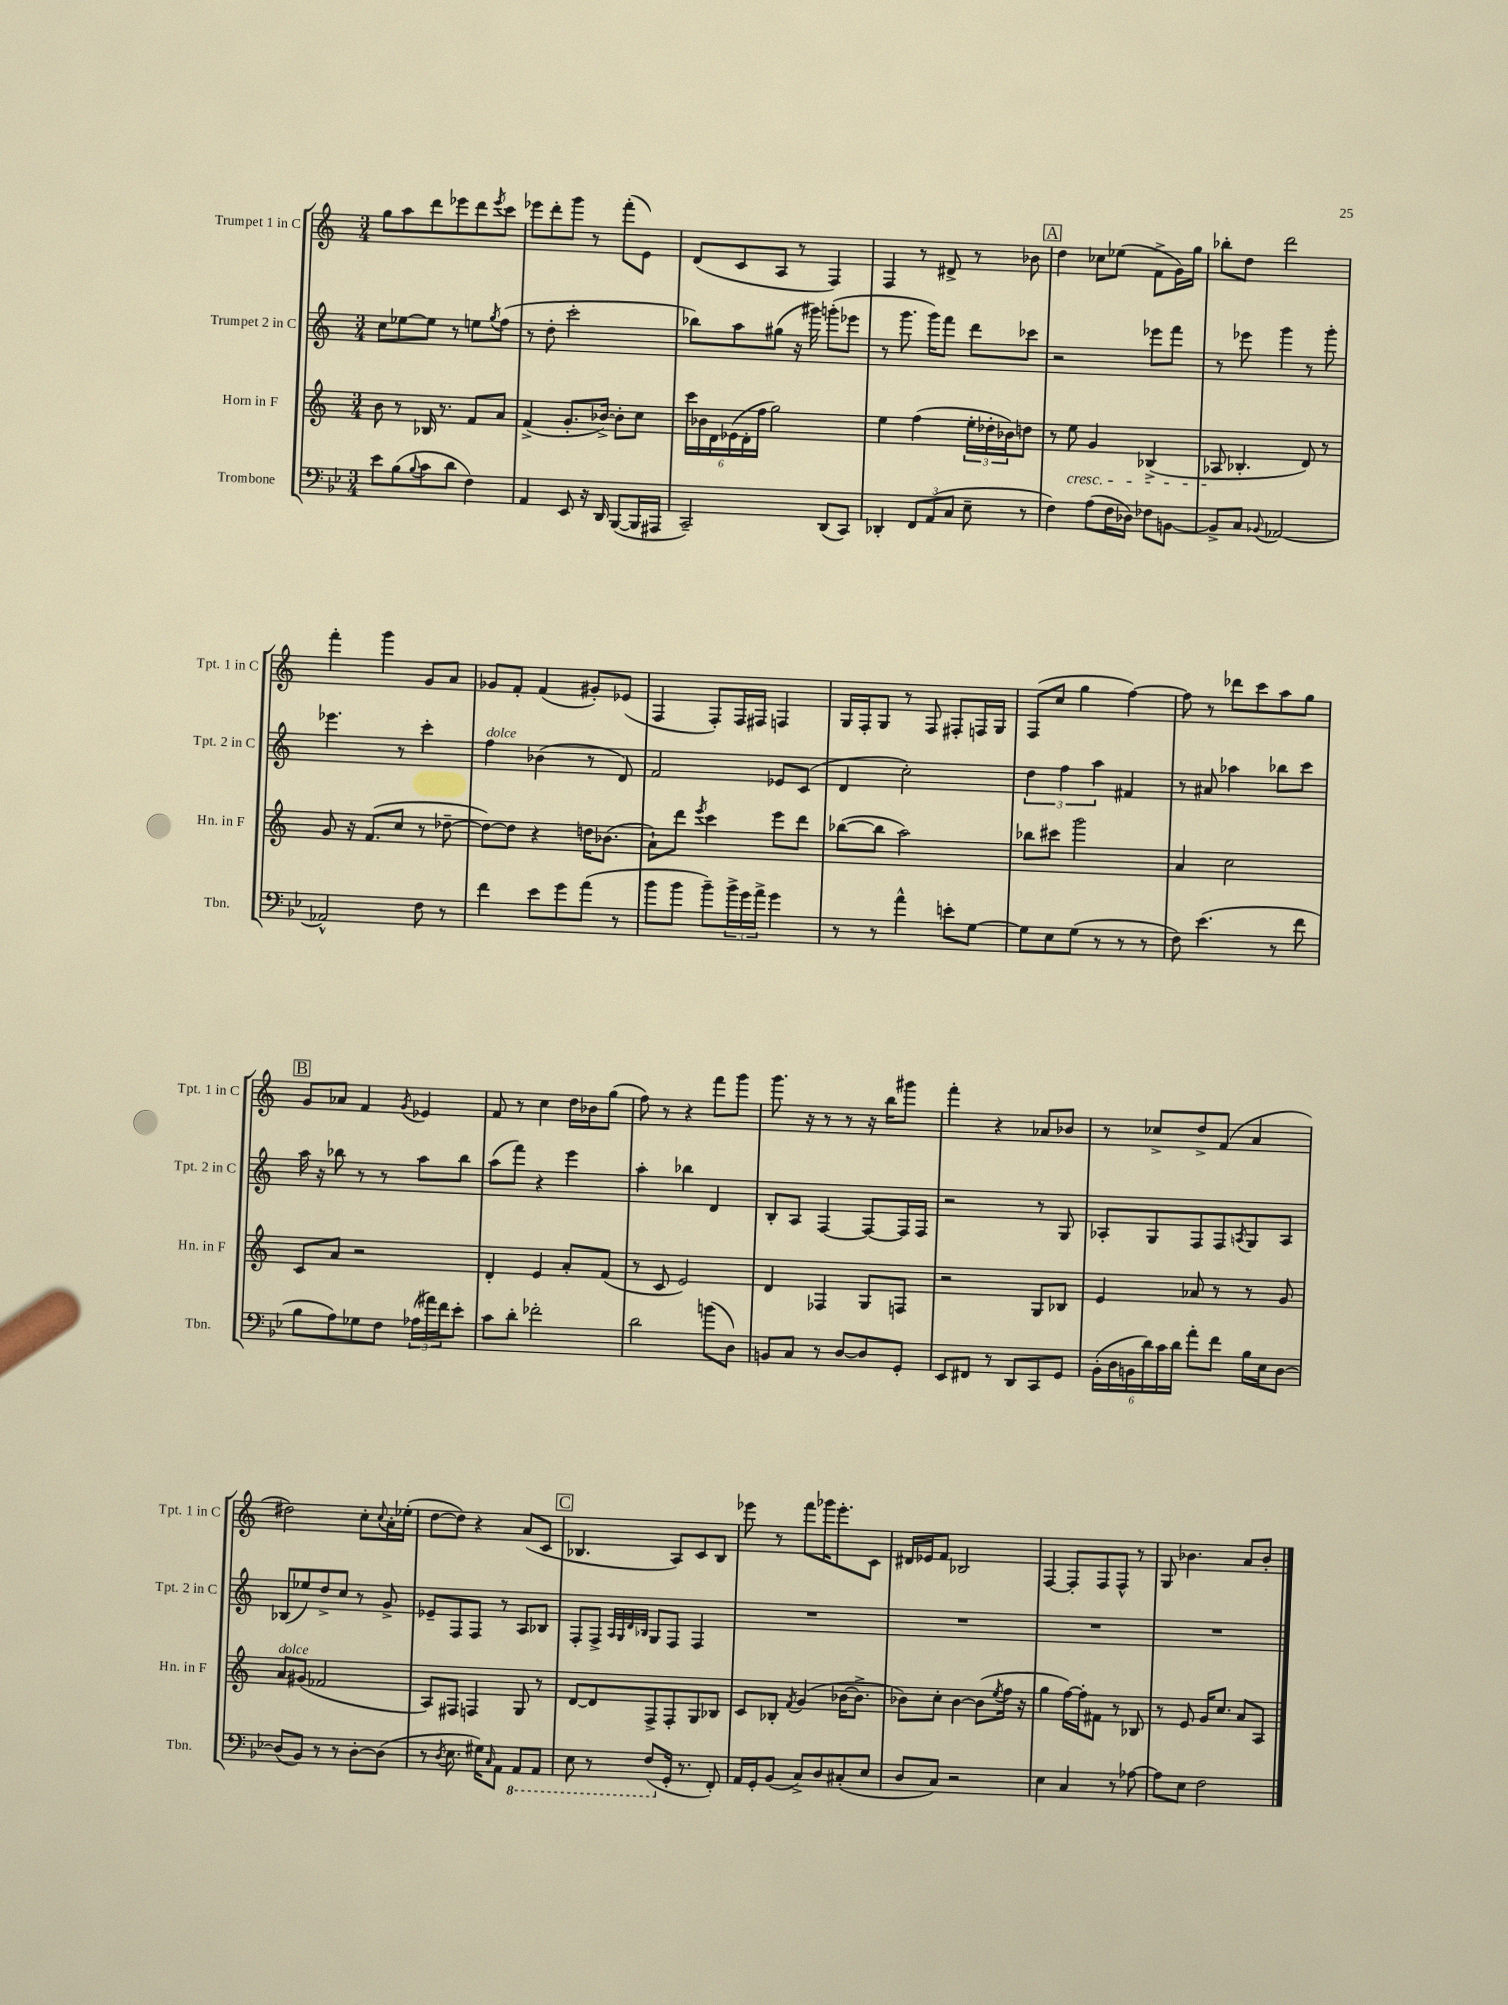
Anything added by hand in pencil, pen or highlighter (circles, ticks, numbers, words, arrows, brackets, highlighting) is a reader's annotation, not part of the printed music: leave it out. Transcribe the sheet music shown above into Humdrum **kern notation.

**kern	**kern	**kern	**kern
*staff4	*staff3	*staff2	*staff1
*clefF4	*clefG2	*clefG2	*clefG2
*k[b-e-]	*k[]	*k[]	*k[]
*M3/4	*M3/4	*M3/4	*M3/4
8e-\L	8b\	8cc\L	8gg\L
(8B-\	8r	[8ee-\	8aa\
8qqB-/	.	.	.
8c\	16B-/	8ee-\]J	8ddd\
.	8.r	.	.
8d\J	.	8r	8eee-\
4F\)	8f/L	8ee\L	8ddd\
.	.	8qgg/	8qeee-/
.	8a/J	(8ff\J	8ccc\J
=	=	=	=
4AA/	(4f^/	8r	8eee-\L
.	.	8dd'\	8ddd'\
8EE-/	8.g'/L	2ccc'\	8ggg\J
16r	.	.	8r
16DD/	[16b-^/Jk)	.	.
([8BBB-/L	8b-'\]L	.	(8fff'\L
16BBB-/]L	8cc\J	.	8e\J)
16AAA#/JJ	.	.	.
=	=	=	=
2CC~/)	24ccc\LL	8bb-\L)	(8d/L
.	24b-\	.	.
.	24d\	.	.
.	(24e-\	8aa\	8c/
.	24d'\	.	.
.	24ff\JJ	.	.
.	2gg\)	(8gg#\J	8A/J
.	.	16r	8r
.	.	16ggg#\)	.
(8DD/L	.	(8ggg'\L	4F/)
8CC/J)	.	8eee-\J	.
=	=	=	=
4DD-'/	4ee\	8r	4F/
.	.	8.ggg\	.
12FF/L	(4ff\	.	8r
.	.	16ggg\LK)	.
(12AA/	.	.	.
.	.	8fff\J	8d#^/
12C/J	.	.	.
8E-~\	24ee'\LL	8ddd\L	8r
.	24dd-'\	.	.
.	24b-\J)	.	.
8r	8dd\J	8ccc-\J	8b-\
=	=	=	=
4F\)	8r	2r	4dd\
.	8ee\	.	.
(8A\L	4g/	.	8cc-\L
16F\L	.	.	(8ee-\J
16D-\JJ)	.	.	.
8F-\L	(4B-^/	8eee-\L	8f^\L
[8BB\J	.	8fff\J	16g\L)
.	.	.	16gg\JJ
=	=	=	=
8BB^/]L	8A-/	8r	8bb-'\L
8C/J	4.B-'/	8eee-\	8dd\J
8qqBB-/	.	.	.
[2AA-/	.	4ggg\	2ddd\
.	8d/)	8r	.
.	8r	8ggg'\	.
=	=	=	=
2AA-^^/]	8g/	4.eee-\	4fff'\
.	16r	.	.
.	(8.f/L	.	.
.	.	.	4ggg\
.	8cc/J	8r	.
8F\	8r	4ccc'\	8g/L
8r	[8dd-~\	.	8a/J
=	=	=	=
4f\	8dd-\_L)	4ff\	8g-/L
.	8dd-\]J	.	8f'/J
8e-\L	4r	(4b-\	(4f/
8g\	.	.	.
(8a\J	16dd\LK	8r	8g#'/L)
.	(8.b-\J	.	.
8r	.	8d/)	(8e-/J
=	=	=	=
8b-\L	8a`\L)	2f/	4F/
8b-\J	8ddd\J	.	.
.	8qeee/	.	.
8b-~\L)	4ccc\	.	8F'/L)
24b-^\L	.	.	16F/L
24g\	.	.	.
.	.	.	16F#/JJ
24a^\JJ	.	.	.
4g\	8eee\L	8e-/L	4F/
.	8ddd\J	(8c/J	.
=	=	=	=
8r	([8bb-\L	4d/	16G/LL
.	.	.	16F'/J
8r	8bb-\]J	.	8G/J
4a^^\	2aa\)	2cc'\)	8r
.	.	.	8F/
8e'\L	.	.	8F#'/L
[8G\J	.	.	16F/L
.	.	.	16G/JJ
=	=	=	=
8G\]L	8bb-\L	6dd\	(8F/L
8E-\	8ccc#\J	.	8cc/J
.	.	6ff\	.
(8G\J	2ggg\	.	4gg\
.	.	6aa\	.
8r	.	.	.
8r	.	4f#/	[4ff\)
8r	.	.	.
=	=	=	=
8F\)	4a/	8r	8ff\]
(4.e-\	.	8a#/	8r
.	2cc\	4aa-\	8ddd-\L
.	.	.	8ccc\
8r	.	8bb-\L	8aa\
8f\	.	8ccc\J	8gg\J
=	=	=	=
8B-\L	8c/L	16aa\	8g/L
.	.	16r	.
8A\)	8a/J	8bb-\	8a-/J
8G-\	2r	8r	4f/
8F\J	.	8r	.
.	.	.	8qg/
(24A-\LL	.	8aa\L	4e-/
24a#\)	.	.	.
24f\J	.	.	.
8e-'\J	.	8bb-\J	.
=	=	=	=
8c\L	4d'/	(8aa\L	8f/
8d'\J	.	8fff\J)	8r
2f-'\	4e/	4r	4cc\
.	8a'/L	4eee\	16dd\LL
.	.	.	16b-\J
.	(8f/J	.	(8gg\J
=	=	=	=
2d\	8r	4aa'\	8ff\)
.	8c/	.	8r
.	2e/)	4bb-\	4r
(8b\L	.	4d/	8fff\L
8D\J)	.	.	8ggg\J
=	=	=	=
8BB/L	4d/	8B'/L	8.ggg\
8C/J	.	8A/J	.
.	.	.	16r
8r	4F-/	[4F/	8r
[8D/L	.	.	8r
8D/]	8G/L	8F/_L	16r
.	.	.	16bb\LK
8GG'/J	8F/J	16F/]L	8ggg#\J
.	.	16F/JJ	.
=	=	=	=
8EE-/L	2r	2r	4fff'\
8FF#/J	.	.	.
8r	.	.	4r
8DD/L	.	.	.
8CC/	8G/L	8r	8a-/L
8GG/J	8B-/J	8G/	8b-/J
=	=	=	=
(24BB-'\LL	4e/	8A-'/L	8r
24D\	.	.	.
24BB\	.	.	.
24d\)	.	8G/	8cc-^/L
24c\	.	.	.
24d\JJ	.	.	.
8a'\L	8a-/	8F/	8dd^/
8f\J	8r	8F/	(8f/J
.	.	8qA/	.
16B-\LL	8r	8G/	4a/
16E-\J	.	.	.
[8D\J	8g/	8A/J	.
=	=	=	=
(8D/]L	8a/L	(8B-/L	2dd#\)
8BB-/J)	(8g#/J	8ee-/)	.
8r	2f-/	8dd^/	.
8r	.	8cc/J	.
[8D'\L	.	8r	8cc'\L
.	.	.	8qqcc/
(8D\]J	.	8g^/	16a'\L
.	.	.	(16ee-'\JJ
=	=	=	=
8r	8A/L)	8e-~/L	[8dd\L
8qD/	.	.	.
8.E-\	8F#/J	8F/	8dd\]J)
.	4F/	8F/J	4r
16G#\LK)	.	.	.
16qqC/	.	.	.
8AA\J	.	8r	.
8AAA/L	8G/	8A/L	(8a/L
8AAA/J	8r	8B-/J	8c/J
=	=	=	=
8EE-\	[8d/L	8F'/L	4.B-/
8r	8d/]	8F^/J	.
.	.	32qqA/LLL	.
.	.	32qqG/	.
.	.	32qqd/	.
.	.	32qqB-/JJJ	.
(8FF/L	8F^/	8G/L	.
16GG'/Jk	8F'/	8F/J	8A/L)
8.r	.	.	.
.	8G/	4F/	8c/
8FF'/)	8B-/J	.	8B-/J
=	=	=	=
16AA/LL	8c/L	2.r	8eee-\
16GG'/J	.	.	.
(8BB-/J	8B-'/J	.	8r
.	8qf/	.	.
8C^/L)	(4g/	.	8fff\L
8D/	.	.	16ggg-\K
.	.	.	8.eee-'\
(8C#'/	[16b-\LK	.	.
.	8.b-^\]J	.	.
8E-/J	.	.	8c\J
=	=	=	=
8D/L	8b-\L)	2.r	16d#/LL
.	.	.	16e-/J
8C/J)	8cc'\J	.	8f/J
2r	[4b-\	.	2B-/
.	(8b-\]L	.	.
.	8qee/	.	.
.	16ff\Jk	.	.
.	16r	.	.
=	=	=	=
4E-\	4gg\	2.r	[4F/
4C/	[16ff\LL)	.	8F'/]L
.	16ff'\]J	.	.
.	8f#\J	.	8F/
8r	8r	.	8F^^/J
[8A-\	8B-/	.	8r
=	=	=	=
8A-\]L	8r	2.r	8G/
8E-\J	8e/	.	4.b-\
2F\	16g/LK	.	.
.	8.cc/J	.	.
.	8a/L	.	8a/L
.	8A/J	.	8b-'/J
==	==	==	==
*-	*-	*-	*-
